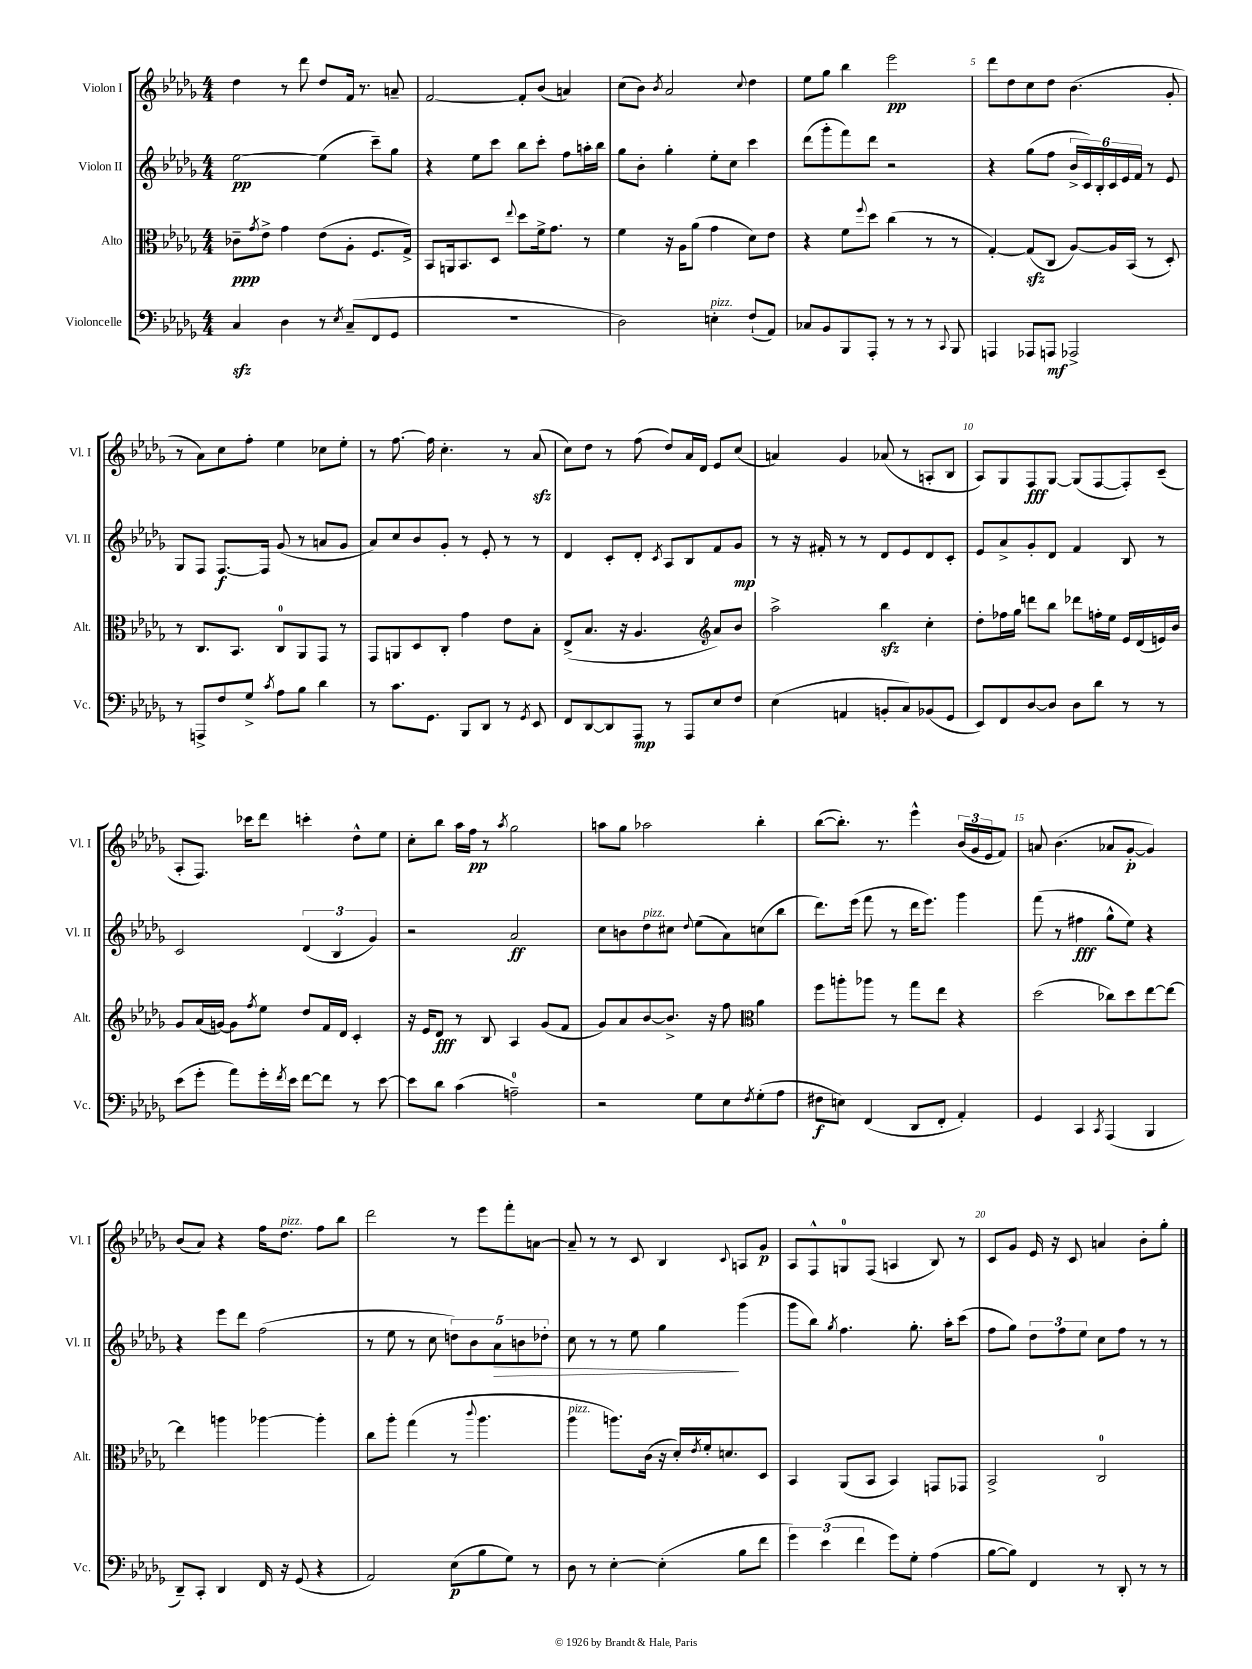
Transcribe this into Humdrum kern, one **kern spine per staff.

**kern	**dynam	**kern	**dynam	**kern	**dynam	**kern	**dynam
*part4	*part4	*part3	*part3	*part2	*part2	*part1	*part1
*staff4	*staff4	*staff3	*staff3	*staff2	*staff2	*staff1	*staff1
*I"Violoncelle	*	*I"Alto	*	*I"Violon II	*	*I"Violon I	*
*I'Vc.	*	*I'Alt.	*	*I'Vl. II	*	*I'Vl. I	*
*clefF4	*	*clefC3	*	*clefG2	*	*clefG2	*
*k[b-e-a-d-g-]	*	*k[b-e-a-d-g-]	*	*k[b-e-a-d-g-]	*	*k[b-e-a-d-g-]	*
*M4/4	*	*M4/4	*	*M4/4	*	*M4/4	*
=1	=1	=1	=1	=1	=1	=1	=1
4Czz/	.	8c-X~\L	ppp	[2ee-\	pp	4dd-\	.
.	.	8qg-/	.	.	.	.	.
.	.	8e-^\J	.	.	.	.	.
4D-\	.	4g-\	.	.	.	8r	.
.	.	.	.	.	.	8ddd-\	.
8r	.	(8e-\L	.	(4ee-\]	.	8dd-/L	.
8qE-/	.	.	.	.	.	.	.
(8C~/L	.	8A-'\J	.	.	.	16f/Jk	.
.	.	.	.	.	.	8.r	.
8FF/	.	8.F/L	.	8ccc~\L)	.	.	.
8GG-/J	.	.	.	8gg-\J	.	8an~/	.
.	.	16G-^/Jk)	.	.	.	.	.
=2	=2	=2	=2	=2	=2	=2	=2
1r	.	8BB-/L	.	4r	.	[2f/	.
.	.	16AAn/k	.	.	.	.	.
.	.	8.BB-/	.	.	.	.	.
.	.	.	.	8ee-\L	.	.	.
.	.	8D-/J	.	8ccc\J	.	.	.
.	.	8qqee-/	.	.	.	.	.
.	.	8dd-\L	.	8bb-\L	.	8f'/L]	.
.	.	16f^\k	.	8ccc'\J	.	(8b-/J	.
.	.	8.g-\J	.	.	.	.	.
.	.	.	.	8ff\L	.	4an/)	.
.	.	8r	.	16aan'\L	.	.	.
.	.	.	.	16bb-\JJ	.	.	.
=3	=3	=3	=3	=3	=3	=3	=3
2D-\)	.	4f\	.	8gg-\L	.	(8cc\L	.
.	.	.	.	8b-'\J	.	8b-\J)	.
.	.	.	.	.	.	8qb-/	.
.	.	16r	.	4gg-'\	.	2a-/	.
.	.	16A-\KL	.	.	.	.	.
.	.	(8a-\J	.	.	.	.	.
!LO:TX:a:i:t=pizz.	!	!	!	!	!	!	!
4En'\	.	4g-\	.	8ee-'\L	.	.	.
.	.	.	.	8cc\J	.	.	.
.	.	.	.	.	.	8qqcc/	.
(8F`/L	.	8d-\L)	.	4ccc\	.	4dd-\	.
8AA-/J)	.	8e-\J	.	.	.	.	.
=4	=4	=4	=4	=4	=4	=4	=4
8C-X/L	.	4r	.	(8ddd-\L	.	8ee-\L	.
8BB-/	.	.	.	8ggg-'\	.	8gg-\J	.
8BBB-/	.	8f\L	.	8fff\)	.	4bb-\	.
.	.	8qqff/	.	.	.	.	.
8AAA-'/J	.	8dd-\J	.	8ddd-\J	.	.	.
8r	.	(4cc\	.	2r	.	2eee-\	pp
8r	.	.	.	.	.	.	.
8r	.	8r	.	.	.	.	.
8qqCC/	.	.	.	.	.	.	.
8BBB-/	.	8r	.	.	.	.	.
=5	=5	=5	=5	=5	=5	=5	=5
4AAAn/	.	[4G-'/)	.	4r	.	8ddd-\L	.
.	.	.	.	.	.	8dd-\	.
8AAA-X/L	.	(8G-zz/L]	.	(8gg-\L	.	8cc\	.
8AAAn/J	mf	8C/J	.	8ff\J	.	8dd-\J	.
2AAA-X^/	.	[8A-/L)	.	24b-^/LL	.	(4.b-\	.
.	.	.	.	24c/)	.	.	.
.	.	.	.	24B-'/	.	.	.
.	.	16A-/L]	.	24c/	.	.	.
.	.	.	.	24e-/	.	.	.
.	.	(16BB-/JJ	.	.	.	.	.
.	.	.	.	24f/JJ	.	.	.
.	.	8r	.	8r	.	.	.
.	.	8D-'/)	.	8e-/	.	8g-'/	.
!!LO:LB:g=z
=6	=6	=6	=6	=6	=6	=6	=6
8r	.	8r	.	8G-/L	.	8r	.
8AAAn^/L	.	8.C/L	.	8F/J	.	8a-\L)	.
8F/	.	.	.	[8.F/L	f	8cc\	.
.	.	8.BB-/J	.	.	.	.	.
8G-^/J	.	.	.	.	.	8ff'\J	.
.	.	.	.	16F/Jk]	.	.	.
8qc/	.	.	.	.	.	.	.
8A-\L	.	8C/L	.	(8g-/	.	4ee-\	.
8B-\J	.	8AA-/	.	8r	.	.	.
4d-\	.	8GG-/J	.	8an/L	.	8cc-X\L	.
.	.	8r	.	8g-/J	.	8ee-'\J	.
=7	=7	=7	=7	=7	=7	=7	=7
8r	.	8GG-/L	.	8a-/L)	.	8r	.
8.c\L	.	8AAn/	.	8cc/	.	[8.ff\	.
.	.	8D-/	.	8b-/	.	.	.
8.GG-\J	.	.	.	.	.	16ff\]	.
.	.	8C'/J	.	8g-'/J	.	4.cc'\	.
8BBB-/L	.	4g-\	.	8r	.	.	.
8DD-/J	.	.	.	8e-'/	.	.	.
8r	.	8e-\L	.	8r	.	8r	.
8qGG-/	.	.	.	.	.	.	.
8EE-/	.	8B-'\J	.	8r	.	(8a-zz/	.
=8	=8	=8	=8	=8	=8	=8	=8
8FF/L	.	(8E-^/L	.	4d-/	.	8cc\L)	.
[8DD-/	.	8.B-/J	.	.	.	8dd-\J	.
8DD-/]	.	.	.	8c'/L	.	8r	.
.	.	16r	.	.	.	.	.
8AAA-/J	mp	4.A-/	.	8d-'/J	.	(8ff\	.
.	.	.	.	8qc/	.	.	.
8r	.	.	.	8A-/L	.	8dd-/L)	.
8AAA-/L	.	.	.	8B-/	.	16a-/L	.
.	.	.	.	.	.	16d-/JJ	.
*	*	*clefG2	*	*	*	*	*
8E-/	.	8a-/L)	.	8f/	.	8e-/L	.
8F/J	.	8b-/J	.	8g-/J	mp	(8cc/J	.
=9	=9	=9	=9	=9	=9	=9	=9
(4E-\	.	2aa-^\	.	8r	.	4an/)	.
.	.	.	.	16r	.	.	.
.	.	.	.	16f#X'/	.	.	.
4AAn/	.	.	.	8r	.	4g-/	.
.	.	.	.	8r	.	.	.
8BBn'/L	.	4bb-zz\	.	8d-/L	.	(8a-X/	.
8C/)	.	.	.	8e-/	.	8r	.
(8BB-X/	.	4cc'\	.	8d-/	.	8An'/L	.
8GG-/J	.	.	.	8c'/J	.	8B-/J	.
=10	=10	=10	=10	=10	=10	=10	=10
8EE-/L)	.	8dd-'\L	.	8e-/L	.	8A-/L)	.
8FF/	.	16ff-X\L	.	8a-^/	.	8G-/	.
.	.	16gg-\JJ	.	.	.	.	.
[8D-/	.	8dddn\L	.	8g-'/	.	8F/	fff
8D-/J]	.	8bb-\J	.	8d-/J	.	[8G-/J	.
8D-\L	.	8ddd-X\L	.	4f/	.	(8G-/L]	.
8d-\J	.	16ffn'\L	.	.	.	[8F/	.
.	.	16ee-\JJ	.	.	.	.	.
8r	.	16e-/LL	.	8B-/	.	8F'/])	.
.	.	(16d-/	.	.	.	.	.
8r	.	16en/)	.	8r	.	(8c~/J	.
.	.	16b-/JJ	.	.	.	.	.
!!LO:LB:g=z
=11	=11	=11	=11	=11	=11	=11	=11
(8e-\L	.	8g-/L	.	2c/	.	8A-'/L	.
8g-'\J	.	(16a-/L	.	.	.	8.F/J)	.
.	.	[16gn/JJ)	.	.	.	.	.
8a-\L)	.	8g\L]	.	.	.	.	.
.	.	.	.	.	.	16ccc-X\KL	.
.	.	8qff/	.	.	.	.	.
16g-'\L	.	8ee-\J	.	.	.	8ddd-\J	.
8qf/	.	.	.	.	.	.	.
16e-\JJ	.	.	.	.	.	.	.
[8f\L	.	8dd-/L	.	(6d-/	.	4cccn'\	.
8f\J]	.	16f/L	.	.	.	.	.
.	.	.	.	6B-/	.	.	.
.	.	16d-/JJ	.	.	.	.	.
8r	.	4c'/	.	.	.	8dd-^^\L	.
.	.	.	.	6g-/)	.	.	.
[8e-\	.	.	.	.	.	8ee-\J	.
=12	=12	=12	=12	=12	=12	=12	=12
8e-\L]	.	16r	.	2r	.	8cc'\L	.
.	.	16e-/KL	.	.	.	.	.
8d-\J	.	8d-/J	fff	.	.	8bb-\J	.
(4c\	.	8r	.	.	.	16aa-\LL	.
.	.	.	.	.	.	16ff\JJ	pp
.	.	8B-/	.	.	.	8r	.
.	.	.	.	.	.	8qaa-/	.
2An~\)	.	4A-/	.	2a-/	ff	2gg-\	.
.	.	(8g-/L	.	.	.	.	.
.	.	8f/J	.	.	.	.	.
=13	=13	=13	=13	=13	=13	=13	=13
2r	.	8g-/L)	.	8cc\L	.	8aan\L	.
.	.	8a-/	.	8bn\	.	8gg-\J	.
!	!	!	!	!LO:TX:a:i:t=pizz.	!	!	!
.	.	[8b-/	.	8dd-\	.	2aa-X\	.
.	.	8.b-^/J]	.	8cc#X\J	.	.	.
.	.	.	.	8qqdd-/	.	.	.
8G-\L	.	.	.	(8ee-\L	.	.	.
.	.	16r	.	.	.	.	.
8E-\	.	8ff\	.	8a-\)	.	.	.
8qF/	.	.	.	.	.	.	.
*	*	*clefC3	*	*	*	*	*
(8G-'\	.	4a-\	.	(8ccn\	.	4bb-'\	.
8A-\J	.	.	.	8bb-\J	.	.	.
=14	=14	=14	=14	=14	=14	=14	=14
8F#X\L	f	8ff\L	.	8.ddd-\L)	.	([8bb-\L	.
8En\J)	.	8aan'\	.	.	.	8.bb-'\J])	.
.	.	.	.	(16eee-\Jk	.	.	.
(4FF/	.	8aa-X\J	.	8fff\	.	.	.
.	.	.	.	.	.	8.r	.
.	.	8r	.	8r	.	.	.
8DD-/L	.	8gg-\L	.	16ddd-\KL	.	4eee-^^\	.
.	.	.	.	8.eee-\J)	.	.	.
8FF'/J	.	8ee-\J	.	.	.	.	.
4AA-'/)	.	4r	.	4ggg-\	.	(24b-/LL	.
.	.	.	.	.	.	24g-/	.
.	.	.	.	.	.	24e-/J	.
.	.	.	.	.	.	8f/J)	.
=15	=15	=15	=15	=15	=15	=15	=15
4GG-/	.	(2dd-\	.	(8fff\	.	8an/	.
.	.	.	.	8r	.	(4.b-\	.
4CC/	.	.	.	4ff#X\	fff	.	.
8qCC/	.	.	.	.	.	.	.
(4AAA-/	.	8cc-X\L)	.	8gg-^^\L	.	8a-X/L	.
.	.	8dd-\	.	8ee-\J)	.	[8g-'/J	p
4BBB-/	.	[8ee-\	.	4r	.	4g-/])	.
.	.	8ee-\J_	.	.	.	.	.
!!LO:LB:g=z
=16	=16	=16	=16	=16	=16	=16	=16
8DD-~/L)	.	4ee-\]	.	4r	.	(8b-/L	.
8CC'/J	.	.	.	.	.	8a-/J)	.
4DD-/	.	4aan\	.	8eee-\L	.	4r	.
.	.	.	.	8ddd-\J	.	.	.
16FF/	.	[4aa-X\	.	(2ff\	.	16ff\KL	.
!	!	!	!	!	!	!LO:TX:a:i:t=pizz.	!
16r	.	.	.	.	.	8.dd-\J	.
(8GG-/	.	.	.	.	.	.	.
4r	.	4aa-'\]	.	.	.	8ff\L	.
.	.	.	.	.	.	8bb-\J	.
=17	=17	=17	=17	=17	=17	=17	=17
2AA-/)	.	8cc\L	.	8r	.	2ddd-\	.
.	.	8aa-'\J	.	8ee-\	.	.	.
.	.	(4gg-\	.	8r	.	.	.
.	.	.	.	8cc\	.	.	.
(8E-\L	p	8r	.	10ddn\L)	.	8r	.
.	.	.	.	10b-\	.	.	.
.	.	8qqccc/	.	.	.	.	.
8B-\	.	4.aa-\	.	.	.	8eee-\L	.
!	!	!	!	!	!LO:HP:b	!	!
.	.	.	.	10a-\	>	.	.
8G-\J)	.	.	.	.	.	8fff'\	.
.	.	.	.	10bn\	.	.	.
8r	.	.	.	.	.	[8an\J	.
.	.	.	.	10dd-X'\J	.	.	.
=18	=18	=18	=18	=18	=18	=18	=18
!	!	!LO:TX:a:i:t=pizz.	!	!	!	!	!
8D-\	.	4aa-\	.	8cc\	.	8a~/]	.
8r	.	.	.	8r	.	8r	.
[4E-'\	.	8.aan\L)	.	8r	.	8r	.
.	.	.	.	8ee-\	.	8c/	.
.	.	(16c\Jk	.	.	.	.	.
(4E-'\]	.	16r	.	4gg-\	.	4B-/	.
.	.	16d-'/LL)	.	.	.	.	.
.	.	8qe-/	.	.	.	.	.
.	.	16f'/J	.	.	.	.	.
.	.	8.dn/	.	.	.	.	.
.	.	.	.	.	.	8qqc/	.
8B-\L	.	.	.	(4ggg-\	]	8An/L	.
8f\J	.	8D-/J	.	.	.	8g-/J	p
=19	=19	=19	=19	=19	=19	=19	=19
6g-\)	.	4BB-/	.	8ggg-\L	.	8A-/L	.
.	.	.	.	8bb-\J)	.	8F^^/	.
(6e-\	.	.	.	.	.	.	.
.	.	.	.	8qgg-/	.	.	.
.	.	(8AA-/L	.	4.ff\	.	8Gn/	.
6f\	.	.	.	.	.	.	.
.	.	8BB-/J	.	.	.	(8F/J	.
8g-\L)	.	4BB-/)	.	.	.	4An/	.
8G-'\J	.	.	.	8.gg-'\	.	.	.
(4A-\	.	8GGn/L	.	.	.	8B-/)	.
.	.	.	.	16aa-'\KL	.	.	.
.	.	8GG-X/J	.	(8ccc\J	.	8r	.
=20	=20	=20	=20	=20	=20	=20	=20
[8B-\L	.	2BB-^/	.	8ff\L	.	8c/L	.
8B-\J])	.	.	.	8gg-\J)	.	8g-/J	.
4FF/	.	.	.	12dd-\L	.	16e-/	.
.	.	.	.	.	.	16r	.
.	.	.	.	12ff\	.	.	.
.	.	.	.	.	.	8c/	.
.	.	.	.	12ee-\J	.	.	.
8r	.	2C/	.	8cc\L	.	4an/	.
8DD-'/	.	.	.	8ff\J	.	.	.
8r	.	.	.	8r	.	8b-'\L	.
8r	.	.	.	8r	.	8gg-'\J	.
==	==	==	==	==	==	==	==
*-	*-	*-	*-	*-	*-	*-	*-
